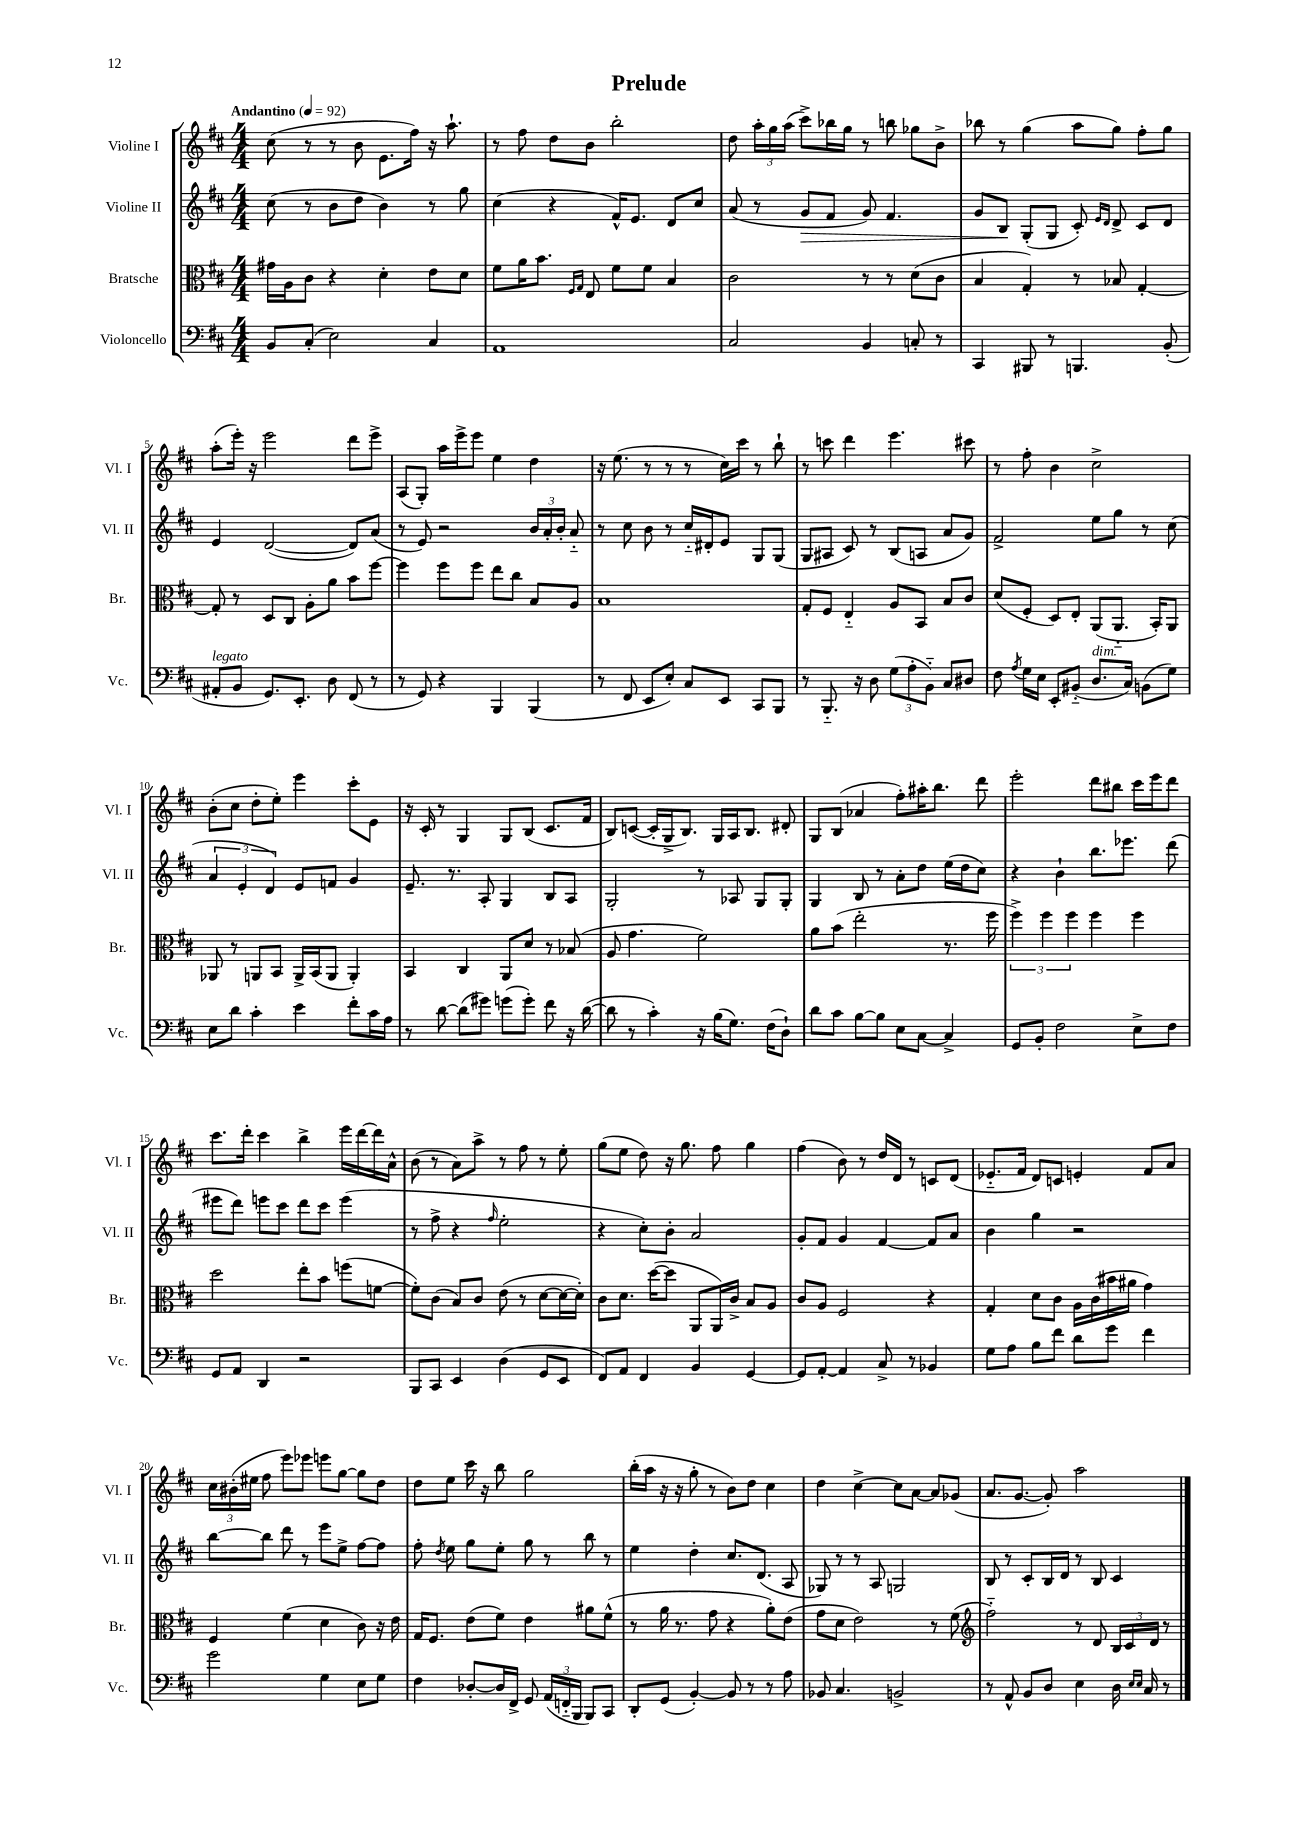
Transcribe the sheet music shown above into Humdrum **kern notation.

**kern	**kern	**kern	**kern
*staff4	*staff3	*staff2	*staff1
*clefF4	*clefC3	*clefG2	*clefG2
*k[f#c#]	*k[f#c#]	*k[f#c#]	*k[f#c#]
*M4/4	*M4/4	*M4/4	*M4/4
*MM92	*MM92	*MM92	*MM92
8BB	16g#	(8cc#	(8cc#
.	16A	.	.
(8C#'	8c#	8r	8r
2E)	4r	8b	8r
.	.	8dd	8b
.	4d'	4b)	8.e
.	.	.	16ff#)
4C#	8e	8r	16r
.	.	.	8.aa`
.	8d	8gg	.
=	=	=	=
1AA	8f#	(4cc#	8r
.	16a	.	8ff#
.	8.b	.	.
.	.	4r	8dd
.	16qqF#	.	.
.	16qqG	.	.
.	8E	.	8b
.	8f#	16f#^^)	2bb'
.	.	8.e	.
.	8f#	.	.
.	4B	8d	.
.	.	8cc#	.
=	=	=	=
2C#	2c#	(8a	8dd
.	.	8r	24aa'
.	.	.	24gg
.	.	.	(24aa
.	.	8g	8ccc#^)
.	.	8f#	16bb-
.	.	.	16gg
4BB	8r	8g)	8r
.	8r	4.f#	8bb
8C'	(8d	.	8gg-
8r	8c#	.	8b^
=	=	=	=
4CC#	4B	8g	8bb-
.	.	8B	8r
8BBB#	4G')	(8G'	(4gg
8r	.	8G	.
4.BBB	8r	8c#')	8aa
.	.	16qqe	.
.	.	16qqd	.
.	8B-	8d^	8gg)
.	[4G'	8c#	8ff#'
(8BB'	.	8d	8gg
=	=	=	=
8AA#'	8G']	4e	(8aa'
8BB	8r	.	16eee')
.	.	.	16r
8.GG)	8D	([2d	2eee
.	8C#	.	.
8.EE'	.	.	.
.	8A'	.	.
8D	8a	.	.
(8FF#	8b	8d])	8ddd
8r	[8ff#	(8a	8eee^
=	=	=	=
8r	4ff#]	8r	(8A
8GG)	.	8e)	8G')
4r	8ff#	2r	16aa
.	.	.	16eee^
.	8ff#	.	8eee
4BBB	8ee	.	4ee
.	8cc#	.	.
(4BBB	8B	24b	4dd
.	.	24a'	.
.	.	24b'	.
.	8A	8a'~	.
=	=	=	=
8r	1B	8r	16r
.	.	.	(8.ee
8FF#	.	8cc#	.
8EE	.	8b	8r
8E')	.	8r	8r
8C#	.	16cc#'~	8r
.	.	16d#'	.
8EE	.	8e	16cc#)
.	.	.	16ccc#
8CC#	.	8G	8r
8BBB	.	(8G	8bb`
=	=	=	=
8r	8G'	8G	8r
8.BBB'~	8F#	8A#	8ccc
.	4E'~	8c#)	4ddd
16r	.	.	.
8D	.	8r	.
(12G	8A	(8B	4.eee
12A'	.	.	.
.	8BB	8A	.
12BB'~)	.	.	.
8C#	8B	8a	.
8D#	8c#	8g)	8ccc#
=	=	=	=
8F#	(8d	2f#^	8r
8qA	.	.	.
16G	8F#'	.	8ff#'
16E	.	.	.
8EE'	8D)	.	4b
(8BB#'~	8E'	.	.
8.D	(8AA	8ee	2cc#^
.	8.AA'~	8gg	.
16C#)	.	.	.
(8BB	.	8r	.
.	16BB')	.	.
8G)	8AA	(8cc#	.
=	=	=	=
8E	8AA-	6a	(8b'
8d	8r	.	8cc#
.	.	6e'	.
4c#'	8AA	.	8dd'
.	.	6d)	.
.	8BB	.	8ee')
4e	16AA^	8e	4eee
.	(16BB	.	.
.	8AA	8f	.
8f#'	4AA')	4g	8ccc#'
16c#	.	.	8e
16A	.	.	.
=	=	=	=
8r	4BB	8.e~	16r
.	.	.	16c#'
[8d	.	.	8r
.	.	8.r	.
(8d]	4C#	.	4G
8g#)	.	8A'	.
(8g	8AA	4G	8G
8g')	8d	.	(8B
8f#	8r	8B	8.c#
16r	(8B-	8A	.
([16d	.	.	16f#
=	=	=	=
8d]	8A	2G'	8B)
8r	4.g	.	([8c
4c#')	.	.	16c']
.	.	.	16G^
.	.	.	8.B)
16r	2f#)	8r	.
(16B	.	.	16G
8.G)	.	8A-	16A
.	.	.	8.B
.	.	8G	.
(16F#	.	.	.
8D`)	.	8G'	8d#'
=	=	=	=
8d	8a	4G	8G
8c#	(8b	.	(8B
[8B	2ee'	8B	4a-
8B]	.	8r	.
8E	.	8a'	8ff#')
[8C#	.	8dd	16aa#'
.	.	.	8.bb
4C#^]	8.r	(16ee	.
.	.	16dd	.
.	.	8cc#)	8ddd
.	16ff#	.	.
=	=	=	=
8GG	6ff#^)	4r	2eee'
8BB'	.	.	.
.	6ff#	.	.
2F#	.	4b`	.
.	6ff#	.	.
.	4ff#	8.bb	8ddd
.	.	.	8bb#
.	.	8.eee-	.
8E^	4ff#	.	16ccc#
.	.	.	16eee
8F#	.	(8ddd	8ddd
=	=	=	=
8GG	2dd	8eee#	8.ccc#
8AA	.	8ddd)	.
.	.	.	16ddd'
4DD	.	8eee	4ccc#
.	.	8ccc#	.
2r	8ee'	8ddd	4bb^
.	8b	8ccc#	.
.	(8ff	(4eee	16eee
.	.	.	[16ddd
.	[8f	.	16ddd]
.	.	.	16a^^
=	=	=	=
8BBB	8f'])	8r	(8b
8CC#	(8c#	8ff#^	8r
4EE	8B)	4r	8a)
.	8c#	.	8aa^
.	.	16qqff#	.
(4D	(8e	2ee'	8r
.	8r	.	8ff#
8GG	[8d	.	8r
8EE	16d_	.	8ee'
.	16d'])	.	.
=	=	=	=
8FF#)	8c#	4r	(8gg
8AA	8.d	.	8ee
4FF#	.	8cc#')	8dd)
.	([16dd	.	.
.	8dd]	8b'	16r
.	.	.	8.gg
4BB	8AA	2a	.
.	16AA)	.	8ff#
.	16c#^	.	.
[4GG	8B	.	4gg
.	8A	.	.
=	=	=	=
8GG]	8c#	8g'	(4ff#
[8AA'	8A	8f#	.
4AA]	2F#	4g	8b)
.	.	.	8r
8C#^	.	[4f#	16dd
.	.	.	16d
8r	.	.	8r
4BB-	4r	8f#]	8c
.	.	8a	(8d
=	=	=	=
8G	4G'	4b	8.e-'~
8A	.	.	.
.	.	.	16f#
8B	8d	4gg	8d)
8f#	8c#	.	8c
8d	16A	2r	4e'
.	(16c#	.	.
8g	16b#	.	.
.	16a#	.	.
4f#	4g)	.	8f#
.	.	.	8a
=	=	=	=
2g	4F#	[8bb	24cc#
.	.	.	(24b#'
.	.	.	24ee#
.	.	8bb]	8ff#
.	(4f#	8ddd	8eee)
.	.	8r	8eee-
4G	4d	8eee	8eee
.	.	8ee^	[8gg
8E	8c#)	[8ff#	8gg]
8G	16r	8ff#]	8dd
.	16e	.	.
=	=	=	=
4F#	16G	8ff#'	8dd
.	8.F#	.	.
.	.	8qdd	.
.	.	8ee	8ee
[8D-'	(8e	8gg	16ccc#
.	.	.	16r
16D-]	8f#)	8ee'	8bb
16FF#^	.	.	.
8GG	4e	8gg	2gg
(24AA	.	8r	.
24FF'~	.	.	.
24BBB	.	.	.
8BBB)	8a#	8bb	.
8CC#	(8f#^^	8r	.
=	=	=	=
8DD'	8r	4ee	(16bb'
.	.	.	16aa
(8GG	16a	.	16r
.	8.r	.	16r
[4BB')	.	4dd'	8gg'
.	8g	.	8r
8BB]	4r	8.cc#	8b)
8r	.	.	8dd
.	.	(8.d	.
8r	8a')	.	4cc#
8A	(8e	8A	.
=	=	=	=
8BB-	8g	8G-)	4dd
4.C#	8d	8r	.
.	2e)	8r	[4cc#^
.	.	8A	.
2BB^	.	2G	8cc#]
.	.	.	[8a
.	8r	.	8a]
.	(8f#	.	(8g-
=	=	=	=
*	*clefG2	*	*
8r	2ff#'~)	8B	8.a
8AA^^	.	8r	.
.	.	.	[8.g
8BB	.	8c#'	.
8D	.	16B	8g'])
.	.	16d	.
4E	8r	8r	2aa
.	8d	8B	.
16D	24B	4c#	.
.	24c#	.	.
16qqE	.	.	.
16qqE	.	.	.
16C#	.	.	.
.	24d	.	.
8r	8r	.	.
==	==	==	==
*-	*-	*-	*-
